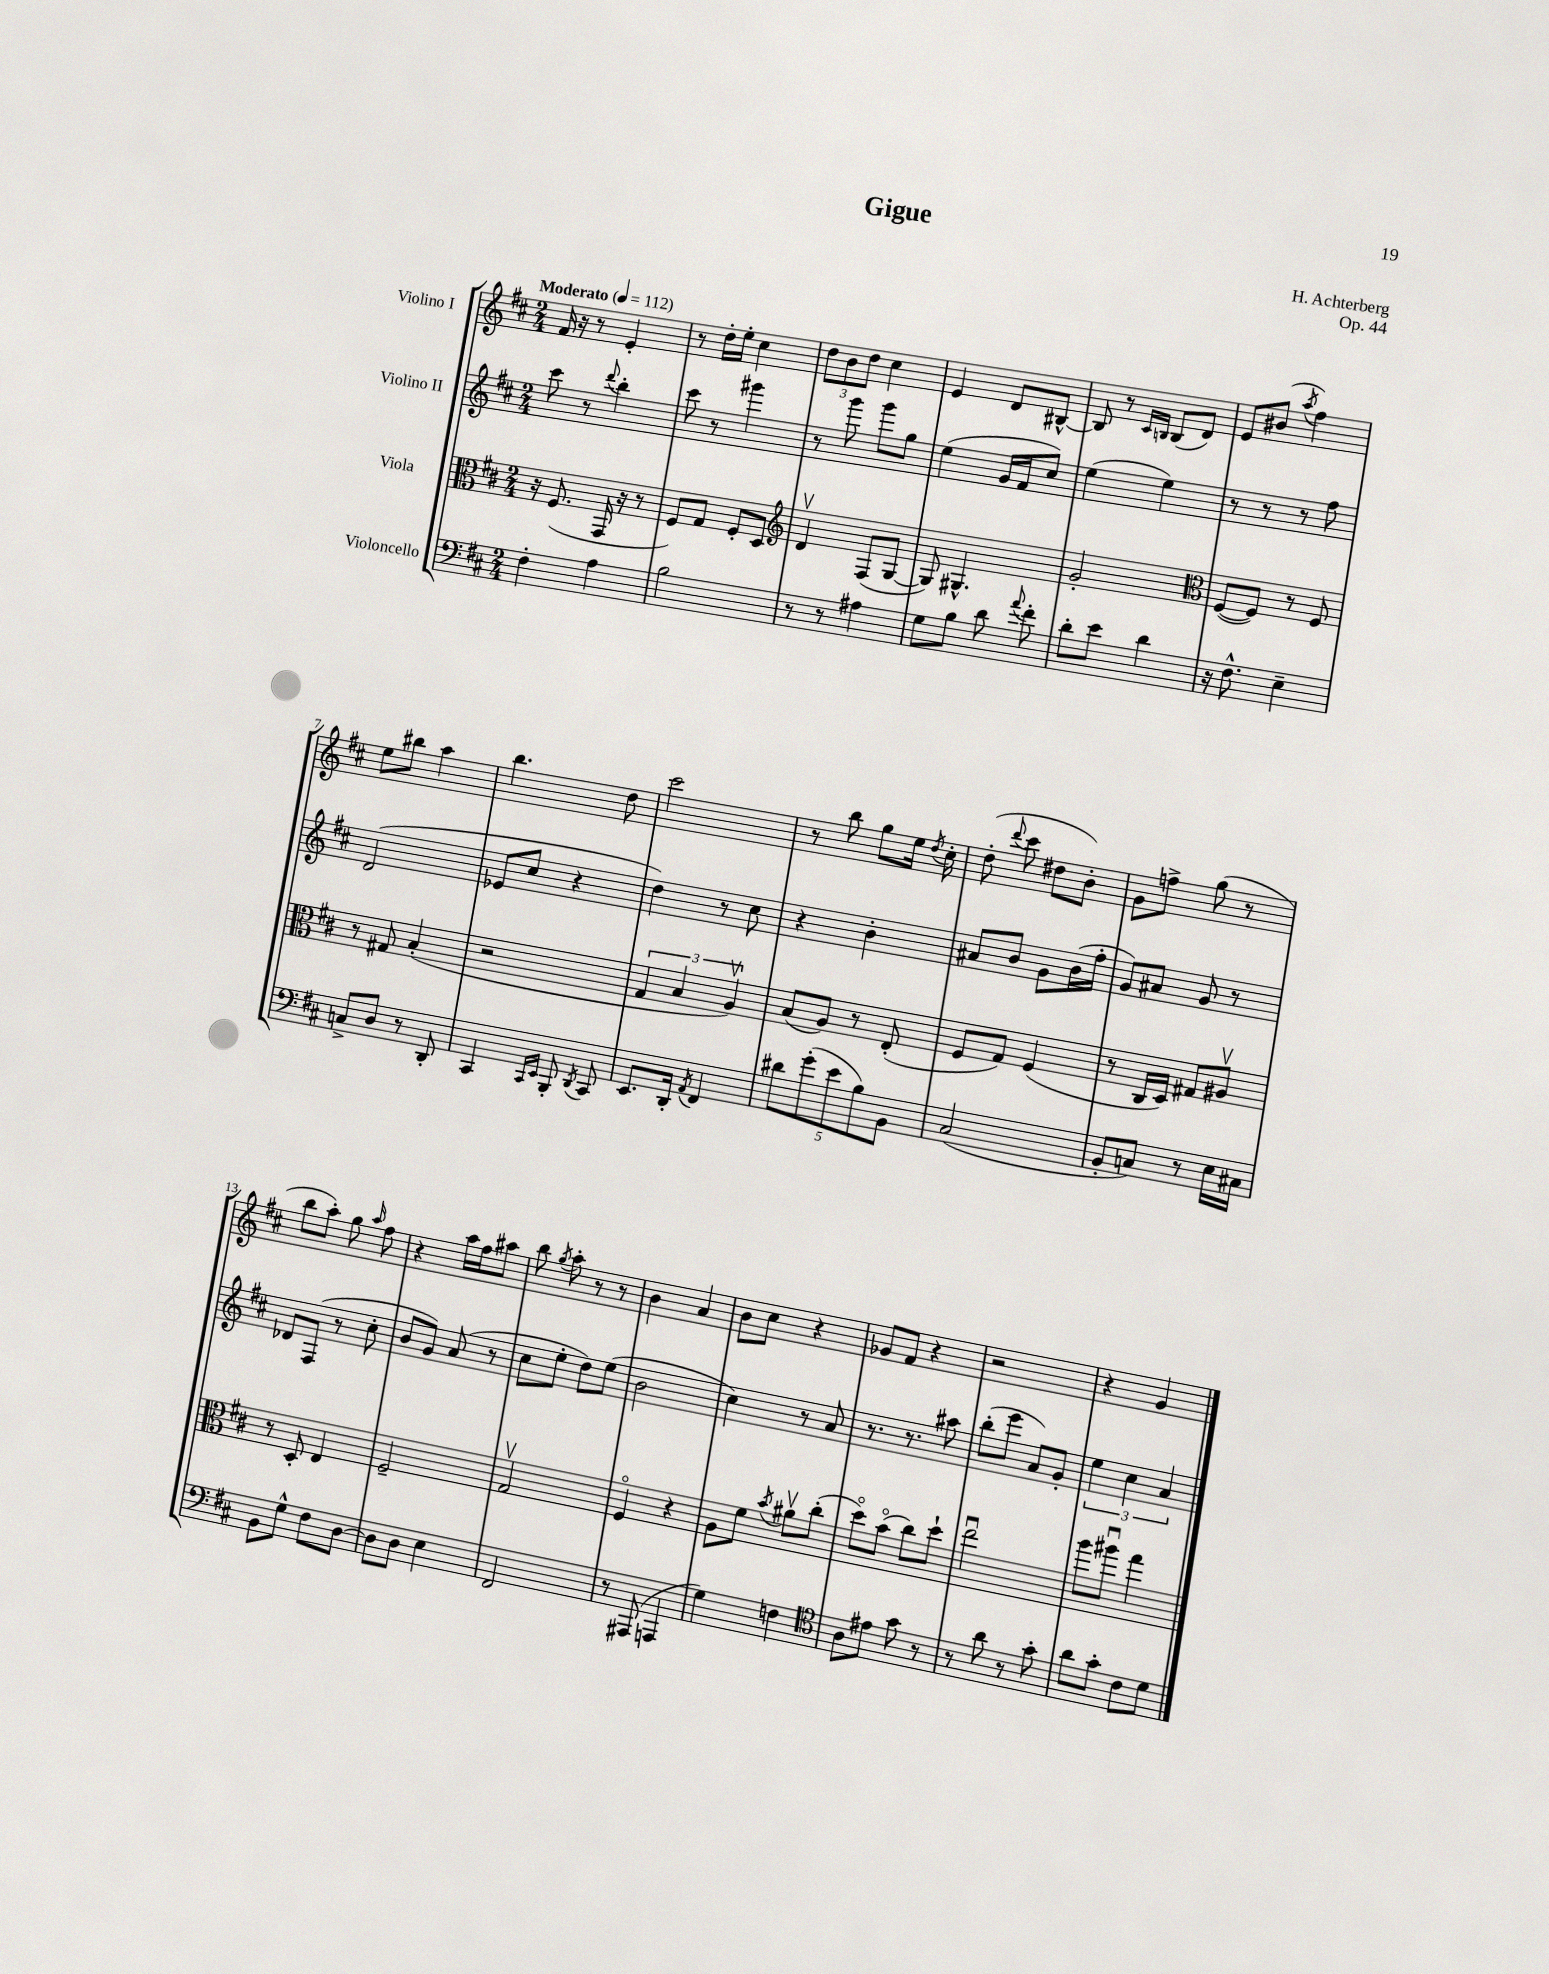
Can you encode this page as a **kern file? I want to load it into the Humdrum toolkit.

**kern	**kern	**kern	**kern
*staff4	*staff3	*staff2	*staff1
*clefF4	*clefC3	*clefG2	*clefG2
*k[f#c#]	*k[f#c#]	*k[f#c#]	*k[f#c#]
*M2/4	*M2/4	*M2/4	*M2/4
*MM112	*MM112	*MM112	*MM112
4F#'\	16r	8ccc#\	16f#/
.	(8.F#/	.	16r
.	.	8r	8r
.	.	8qqddd/	.
4A\	16GG/	4bb'\	4e'/
.	16r	.	.
.	8r	.	.
=	=	=	=
2B\	8F#/L)	8ccc#\	8r
.	8G/J	8r	16dd'\LL
.	.	.	16ee'\JJ
.	8F#'/L	4ggg#\	4cc#\
.	8D/J	.	.
=	=	=	=
*	*clefG2	*	*
8r	4dv/	8r	12dd\L
.	.	.	12b\
8r	.	8ggg\	.
.	.	.	12dd\J
4A#\	(8F#/L	8ggg\L	4cc#\
.	[8G/J	8gg\J	.
=	=	=	=
8G\L	8G/])	(4ee\	4e/
8B\J	4.G#^^/	.	.
8d\	.	16g/LL	8d/L
.	.	16f#/J	.
8qqa/	.	.	.
8f#'\	.	8cc#/J)	[8B#^^/J
=	=	=	=
8d'\L	2g'/	(4ee\	8B#/]
8e\J	.	.	8r
.	.	.	16qqc#/LL
.	.	.	16qqB/JJ
4d\	.	4ee\)	(8B/L
.	.	.	8d/J)
=	=	=	=
*	*clefC3	*	*
16r	([8F#/L	8r	8e/L
8.F#^^\	.	.	.
.	8F#/]J)	8r	(8b#/J
.	.	.	8qaa/
4E~\	8r	8r	4ff#\)
.	8F#/	8ff#\	.
=	=	=	=
8C^/L	8r	(2d/	8ee\L
8D/J	8G#/	.	8bb#\J
8r	(4B'/	.	4aa\
8DD'/	.	.	.
=	=	=	=
4CC#/	2r	8e-/L	4.bb\
.	.	8cc#/J	.
16qqCC#/LL	.	.	.
16qqEE/JJ	.	.	.
8BBB'/	.	4r	.
8qDD/	.	.	.
8CC#/	.	.	8dd\
=	=	=	=
8.EE/L	6G/	4dd\)	2ccc#\
.	6B/	.	.
16DD'/Jk	.	.	.
8qAA/	.	.	.
4FF#/	.	8r	.
.	6Av/)	.	.
.	.	8cc#\	.
=	=	=	=
10d#\L	(8B/L	4r	8r
(10g'\	.	.	.
.	8A/J)	.	8bb\
10e\	.	.	.
.	8r	4b'\	8gg\L
10B\)	.	.	.
.	(8E'/	.	16ee\Jk
10BB\J	.	.	.
.	.	.	8qdd/
.	.	.	16cc#'\
=	=	=	=
(2C#/	8F#/L	8a#/L	(8dd'\
.	.	.	8qqddd/
.	8G/J)	8b/J	8ccc#\
.	(4F#/	8g\L	8dd#\L
.	.	(16b\L	8b'\J)
.	.	16ff#'\JJ	.
=	=	=	=
8BB'/L	8r	8g/L)	8g\L
8C/J)	16C#/LL	8a#/J	8ff^\J
.	16D/JJ)	.	.
8r	8G#/L	8g/	(8gg\
16E\LL	8A#v/J	8r	8r
16C#\JJ	.	.	.
=	=	=	=
8BB\L	8r	8d-/L	8bb\L
8G^^\J	8D'/	(8F#/J	8aa'\J)
8F#\L	4E/	8r	8gg\
.	.	.	16qqaa/
[8D\J	.	8cc#'\	8ff#\
=	=	=	=
8D\]L	2F#~/	8b/L	4r
8D\J	.	8g/J)	.
4E\	.	(8a/	16aa\LL
.	.	.	16ff#\J
.	.	8r	8aa#\J
=	=	=	=
2FF#/	2Gv/	8cc#\L	8bb\
.	.	.	8qgg/
.	.	8ee'\J	8aa'\
.	.	8dd\L)	8r
.	.	(8ee\J	8r
=	=	=	=
8r	4F#o/	2b\	4b\
(8AAA#/	.	.	.
4AAA/	4r	.	4a/
=	=	=	=
4G\)	8A\L	4cc#\)	8b\L
.	8f#\J	.	8cc#\J
.	8qb/	.	.
4F\	8a#v\L	8r	4r
.	(8cc#'\J	8a/	.
=	=	=	=
*clefC4	*	*	*
8A\L	8ddo\L)	8.r	8g-/L
8e#\J	(8bo\J	.	8f#/J
.	.	8.r	.
8g\	8cc#\L)	.	4r
8r	8dd`\J	8aa#\	.
=	=	=	=
8r	2eeu\	(8bb'\L	2r
8a\	.	8eee\J	.
8r	.	8a/L)	.
8g'\	.	8g'/J	.
=	=	=	=
8a\L	8aa\L	6ee\	4r
8g'\J	8aa#u\J	.	.
.	.	6cc#\	.
8c#\L	4gg\	.	4g/
.	.	6a/	.
8d\J	.	.	.
==	==	==	==
*-	*-	*-	*-
